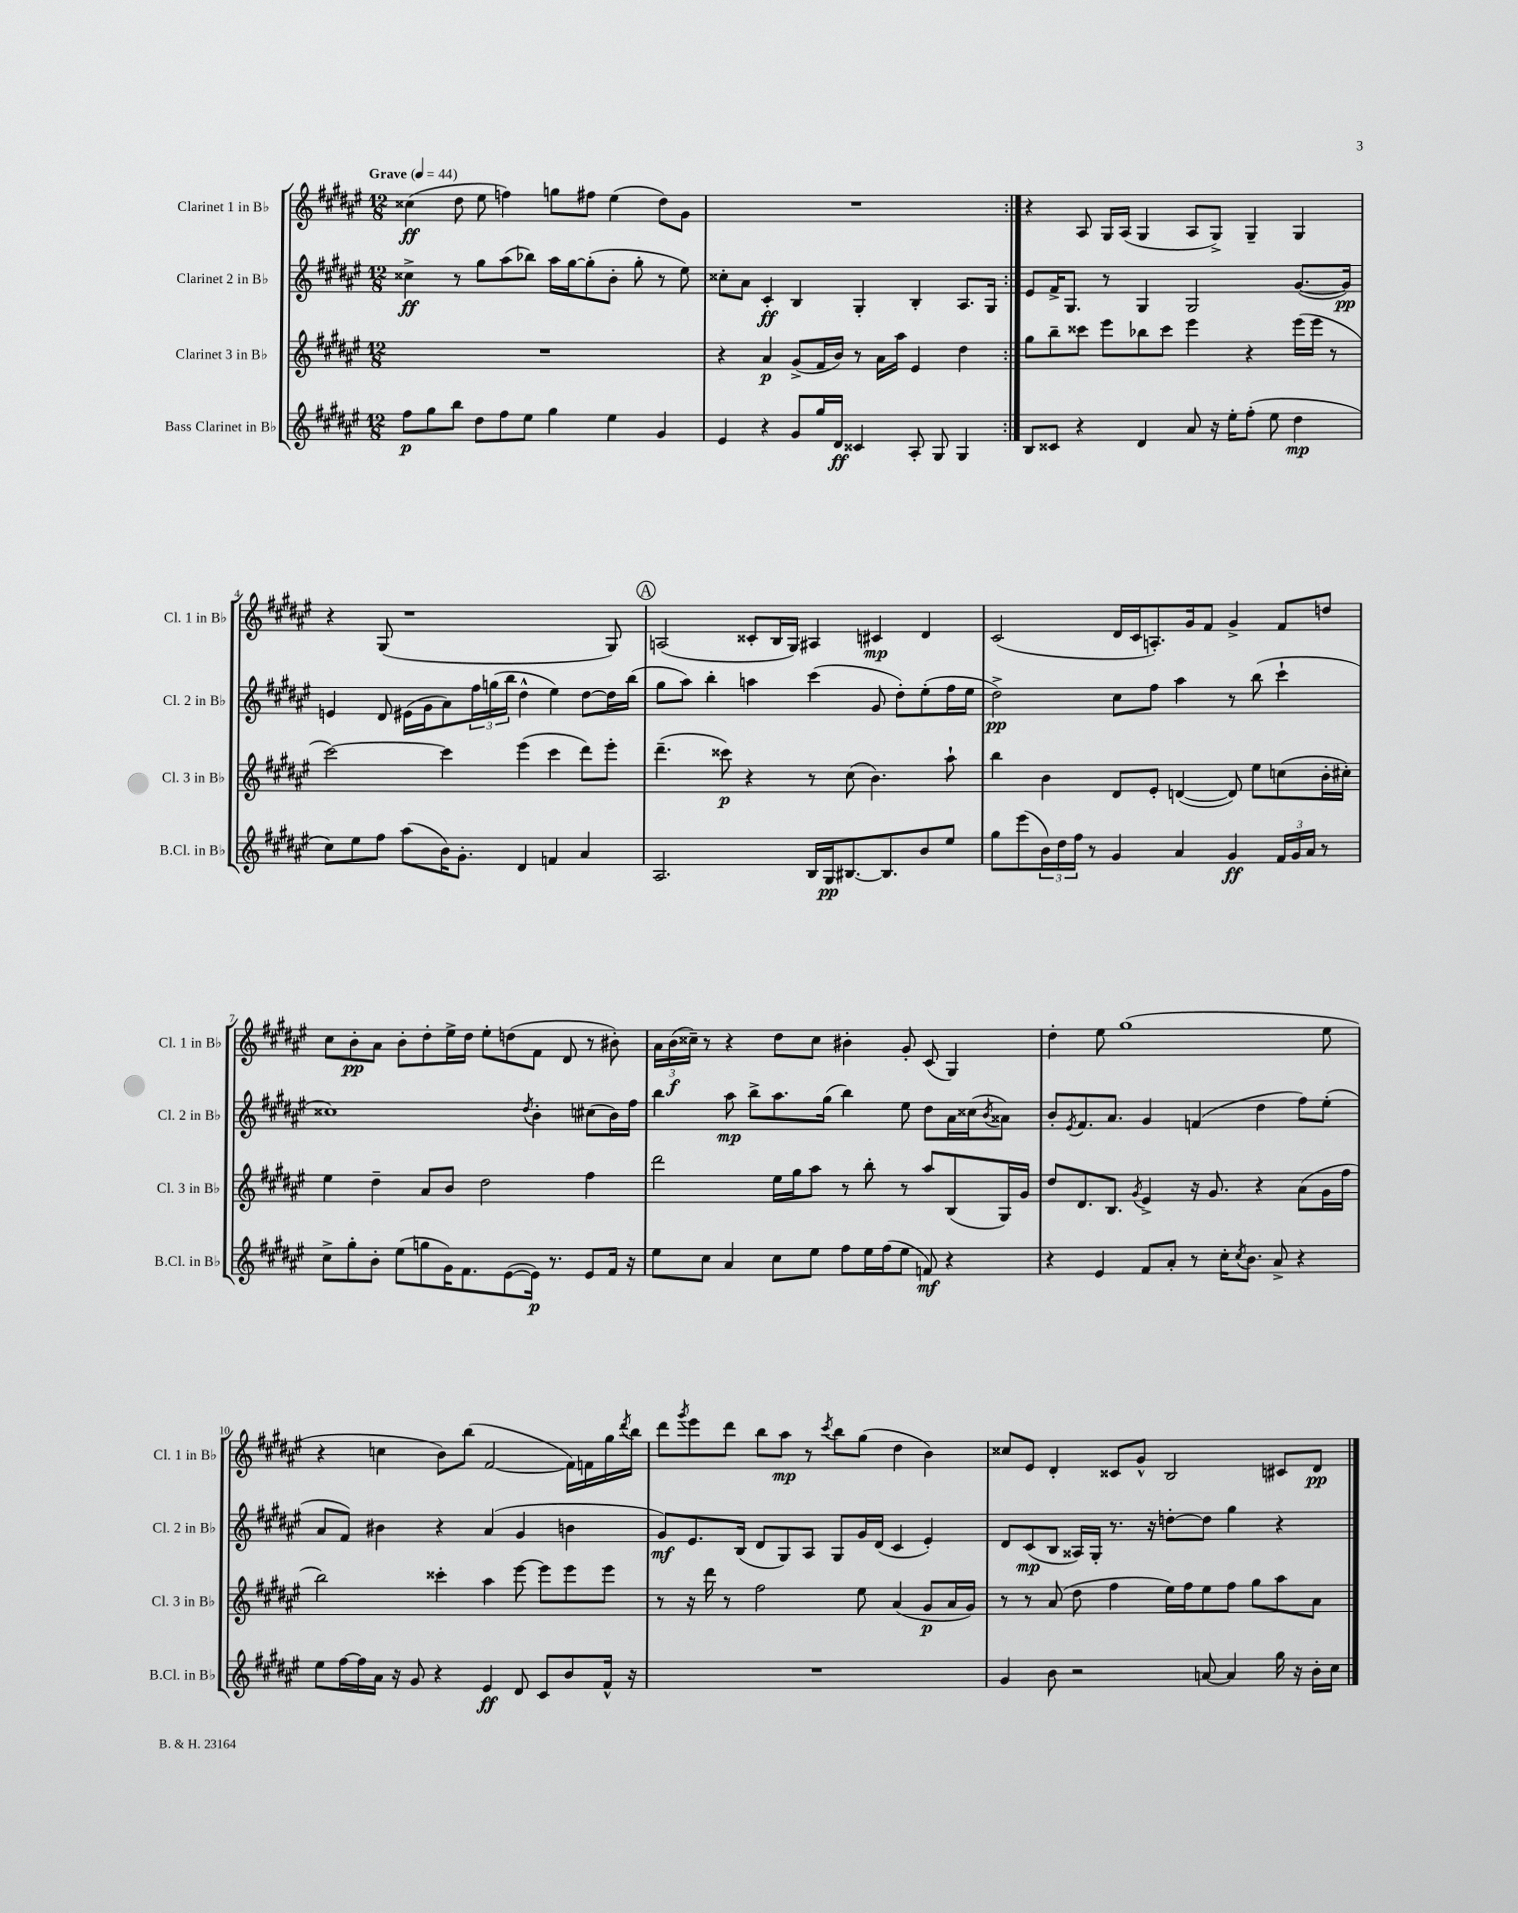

**kern	**kern	**kern	**kern
*staff4	*staff3	*staff2	*staff1
*clefG2	*clefG2	*clefG2	*clefG2
*k[f#c#g#d#a#e#]	*k[f#c#g#d#a#e#]	*k[f#c#g#d#a#e#]	*k[f#c#g#d#a#e#]
*M12/8	*M12/8	*M12/8	*M12/8
*MM44	*MM44	*MM44	*MM44
8ff#\L	1.r	4cc##^\	(4cc##\
8gg#\	.	.	.
8bb\J	.	8r	8dd#\
8dd#\L	.	8gg#\L	8ee#\
8ff#\	.	(8aa#\	4ff\)
8ee#\J	.	8bb-\J)	.
4gg#\	.	16aa#\LL	8gg\L
.	.	[16gg#\J	.
.	.	(8gg#'\]	8ff#\J
4ee#\	.	8b'\J	(4ee#\
.	.	8gg#'\	.
4g#/	.	8r	8dd#\L)
.	.	8ee#\)	8g#\J
=	=	=	=
4e#/	4r	8cc##'\L	1.r
.	.	8a#\J	.
4r	4a#/	4c#'/	.
8g#/L	(8g#^/L	4B/	.
16gg#/L	16f#/L	.	.
16d#/JJ	16b/JJ)	.	.
4c##/	8r	4G#'/	.
.	16a#\LL	.	.
.	16aa#\JJ	.	.
8A#'/	4e#/	4B'/	.
8G#/	.	.	.
4G#/	4dd#\	8.A#/L	.
.	.	16G#/Jk	.
=:|!	=:|!	=:|!	=:|!
8B/L	8gg#\L	8e#/L	4r
8c##/J	8bb~\	16f#^/K	.
.	.	8.G#/J	.
4r	8ccc##\J	.	8A#/
.	8eee#\L	8r	16G#/LL
.	.	.	(16A#/JJ
4d#/	8bb-\	4G#/	4G#/
.	8ccc##\J	.	.
8a#/	4eee#\	2G#/	8A#/L
16r	.	.	8G#^/J)
16ee#'\LK	.	.	.
(8ff#'\J	4r	.	4G#~/
8ee#\	.	.	.
4dd#\	(16eee#\LL	([8.g#/L	4G#/
.	16eee#\JJ	.	.
.	8r	.	.
.	.	16g#/]Jk)	.
=	=	=	=
8cc#\L)	[2ccc#\)	4e/	4r
8ee#\	.	.	.
8ff#\J	.	8d#/	(8G#/
(8aa#\L	.	(16e#\LL	1r
.	.	16g#\J	.
16b\K)	4ccc#\]	8a#\)	.
8.g#'\J	.	.	.
.	.	24ff#\L	.
.	.	(24gg\	.
.	.	24bb\JJ	.
4d#/	(4eee#\	4dd#^^\	.
4f/	4ccc#\	4ee#\)	.
4a#/	8ddd#\L)	[8dd#\L	.
.	8eee#'\J	16dd#\]L	8G#/)
.	.	(16bb\JJ	.
=	=	=	=
2.A#/	(4.ddd#~\	8gg#\L	(2A/
.	.	8aa#\J)	.
.	.	4bb'\	.
.	8ccc##\)	.	.
.	4r	4aa\	8c##'/L
.	.	.	16B/L
.	.	.	16G#/JJ)
16B/LL	8r	(4ccc#\	4A#/
16G#/J	.	.	.
[8.B#/	(8cc#\	.	.
.	4.b\)	8g#/	4c#/
8.B#/]	.	.	.
.	.	8dd#'\L)	.
8b/	.	(8ee#'\	4d#/
8ee#/J	8aa#`\	16ff#\L	.
.	.	16ee#\JJ	.
=	=	=	=
8gg#\L	4bb\	2dd#^\)	(2c#/
(8eee#\	.	.	.
24b\L)	4b\	.	.
24dd#\	.	.	.
24ff#\JJ	.	.	.
8r	.	.	.
4g#/	8d#/L	8cc#\L	16d#/LL
.	.	.	16c#/J
.	8e#'/J	8ff#\J	8.A'/)
4a#/	([4d/	4aa#\	.
.	.	.	16g#/k
.	.	.	8f#/J
4g#/	8d/])	8r	4g#^/
.	8ee#\L	(8bb\	.
24f#/LL	(8cc\	4ccc#`\	8f#/L
24g#/	.	.	.
24a#/JJ	.	.	.
8r	16b'\L	.	8dd/J
.	16cc#'\JJ)	.	.
=	=	=	=
8cc#^\L	4ee#\	1cc##)	8cc#\L
8gg#'\	.	.	8b'\
8b'\J	4dd#~\	.	8a#\J
(8ee#\L	.	.	8b'\L
8gg\	8a#/L	.	8dd#'\
16g#\K)	8b/J	.	16ee#^\L
8.f#\	.	.	16dd#\JJ
.	2dd#\	.	8ee#'\L
([8e#\	.	.	(8dd\
.	.	8qdd#/	.
16e#\]Jk)	.	4b'\	8f#\J
8.r	.	.	.
.	.	.	8d#/
8e#/L	4ff#\	(8cc#\L	8r
16f#/Jk	.	16b\L)	8b#'\)
16r	.	16ff#\JJ	.
=	=	=	=
8ee#\L	2ddd#\	4bb\	24a#\LL
.	.	.	(24b\
.	.	.	24cc##~\JJ)
8cc#\J	.	.	8r
4a#/	.	8aa#\	4r
.	.	8bb^\L	.
8cc#\L	16ee#\LL	8.aa#\	8dd#\L
.	16gg#\J	.	.
8ee#\J	8aa#\J	.	8cc##\J
.	.	(16gg#\Jk	.
8ff#\L	8r	4bb\)	4b#'\
16ee#\L	8bb'\	.	.
(16ff#\J	.	.	.
8ee#\J	8r	8ee#\	8g#'/
8f/)	8aa#/L	8dd#\L	(8c#/
4r	(8B/	16a#\L	4G#/)
.	.	(16cc##\J	.
.	.	8qb/	.
.	16G#/L)	8a##\J)	.
.	16g#/JJ	.	.
=	=	=	=
4r	8dd#/L	8b'/L	4dd#'\
.	.	8qe#/	.
.	8.d#/	8.f#/	.
4e#/	.	.	8ee#\
.	8.B/J	8.a#/J	.
.	.	.	(1gg#
.	8qg#/	.	.
8f#/L	4e#^/	4g#/	.
8a#'/J	.	.	.
8r	16r	(4f/	.
.	8.g#/	.	.
16cc#'\LK	.	.	.
8qcc#/	.	.	.
8.b\J	.	.	.
.	4r	4dd#\	.
8a#^/	.	.	.
4r	(8a#\L	8ff#\L)	.
.	16g#\L	(8ee#'\J	8ee#\
.	16ff#\JJ	.	.
=	=	=	=
8ee#\L	2bb\)	8a#/L	4r
[16ff#\L	.	8f#/J)	.
16ff#\]	.	.	.
16a#\JJ	.	4b#\	4cc\
16r	.	.	.
8g#/	.	.	.
4r	4ccc##'\	4r	8b\L)
.	.	.	(8bb\J
4e#/	4aa#\	(4a#/	[2f#/
8d#/	[8eee#\	4g#/	.
8c#/L	8eee#\]L	.	.
8b/	8eee#\	4b\	16f#\]LL)
.	.	.	16f\
16f#^^/Jk	8eee#\J	.	16gg#\
.	.	.	8qddd#/
16r	.	.	16bb\JJ
=	=	=	=
1.r	8r	8g#/L)	8ddd#\L
.	.	.	8qggg#/
.	16r	8.e#/	8eee#\
.	16ddd#\	.	.
.	8r	.	8ddd#\J
.	.	(16B/Jk	.
.	2ff#\	8d#/L	8bb\L
.	.	8G#/)	8aa#\J
.	.	8A#/J	8r
.	.	.	8qccc#/
.	.	8G#/L	8bb\L
.	8ee#\	16g#/L	(8gg#\J
.	.	(16d#/JJ	.
.	(4a#/	4c#/	4dd#\
.	8g#/L	4e#'/)	4b\)
.	16a#/L	.	.
.	16g#/JJ)	.	.
=	=	=	=
4g#/	8r	8d#/L	8cc##/L
.	8r	(8c#/	8e#/J
8b\	(8a#/	8B/J	4d#'/
2r	8dd#\	16A##/LL)	.
.	.	16G#'/JJ	.
.	4ff#\	8.r	8c##/L
.	.	.	8g#^^/J
.	.	16r	.
.	16ee#\LL)	[8dd'\L	2B/
.	16ff#\J	.	.
[8a/	8ee#\	8dd\]J	.
4a/]	8ff#\J	4gg#\	.
.	8gg#\L	.	.
16gg#\	8aa#\	4r	8c#/L
16r	.	.	.
16b'\LL	8a#\J	.	8d#/J
16cc#\JJ	.	.	.
==	==	==	==
*-	*-	*-	*-
